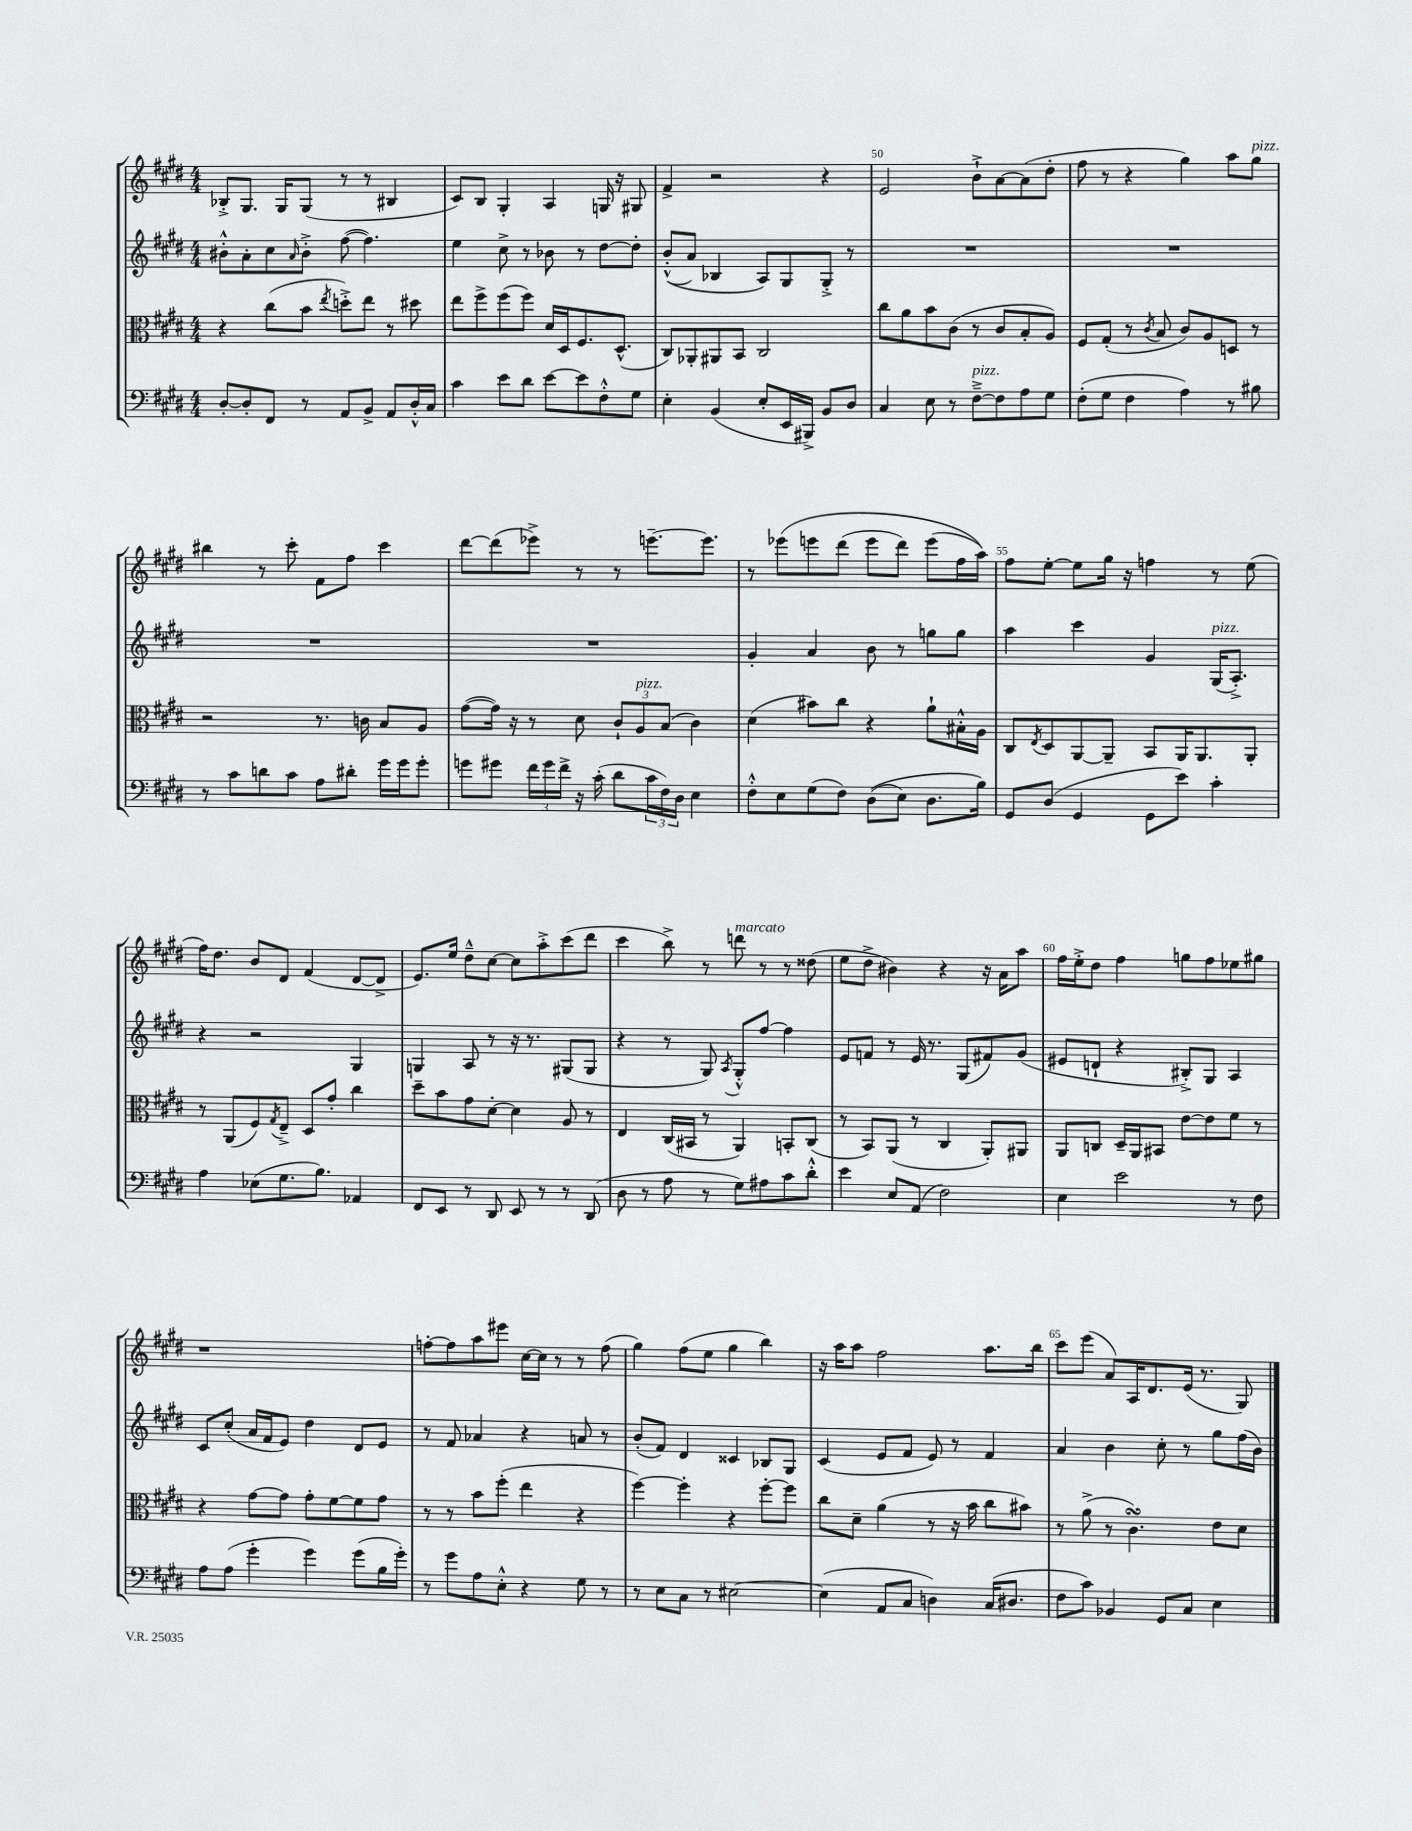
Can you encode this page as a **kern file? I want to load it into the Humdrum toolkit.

**kern	**kern	**kern	**kern
*part4	*part3	*part2	*part1
*staff4	*staff3	*staff2	*staff1
*clefF4	*clefC3	*clefG2	*clefG2
*k[f#c#g#d#]	*k[f#c#g#d#]	*k[f#c#g#d#]	*k[f#c#g#d#]
*M4/4	*M4/4	*M4/4	*M4/4
=47	=47	=47	=47
[8D#'/L	4r	8b#X'^^\L	8B-X'^/L
8D#'/]	.	8a'\	8.G#/J
8FF#/J	(8cc#\L	8cc#\	.
.	.	.	16G#/KL
.	.	16qqa/	.
8r	8b\J	8b#'^\J	(8G#/J
.	8qee/	.	.
8AA/L	8ddn'^\L)	([8ff#\	8r
8BB^/J	8ee\J	4.ff#\])	8r
8AA/L	8r	.	4B#X/
16D#'^^/L	8dd#X\	.	.
16C#/JJ	.	.	.
=48	=48	=48	=48
4c#\	8ee\L	4ee\	8c#/L)
.	8ff#^\	.	8B/J
8e\L	(8ff#\	8cc#^\	4G#'/
8d#\J	8ff#\J)	8r	.
[8e\L	16d#/LL	8b-X\	4A/
.	16D#/J	.	.
8e\]	8.F#/	8r	.
8F#'^^\	.	[8dd#\L	16Gn/
.	(8.D#^^/J	.	16r
8G#\J	.	8dd#'\J]	8G#X/
=49	=49	=49	=49
4E'\	8C#/L)	((8b'^^/L	4f#^/
.	8AA-X'/	8a/J)	.
(4BB/	8AA#X/	4B-X/	2r
.	8BB/J	.	.
8E'/L	2C#/	8A/L)	.
16EE/L	.	8G#/	.
16BBB#X^/JJ)	.	.	.
8BB/L	.	8G#'^/J	4r
8D#/J	.	8r	.
=50	=50	=50	=50
4C#/	8cc#\L	1r	2e/
.	8a\	.	.
8E\	8b\	.	.
8r	(8c#\J	.	.
!LO:TX:a:i:t=pizz.	!	!	!
[8F#~^\L	8r	.	8b`^\L
8F#\]	8c#/L	.	[8a\
8A\	8B'/	.	(8a\]
8G#\J	8A/J)	.	8dd#'\J
=51	=51	=51	=51
(8F#'\L	8F#/L	1r	8ff#\
8G#\J	(8G#'/J	.	8r
4F#\	8r	.	4r
.	8qc#/	.	.
.	8B/	.	.
4A\)	8c#/L)	.	4gg#\)
.	8A/	.	.
8r	8Dn/J	.	8aa\L
!	!	!	!LO:TX:a:i:t=pizz.
8B#X\	8r	.	8gg#\J
!!LO:LB:g=z
=52	=52	=52	=52
8r	2r	1r	4bb#X\
8c#\L	.	.	.
8dn\	.	.	8r
8c#\J	.	.	8ccc#'\
8A\L	8.r	.	8f#\L
8d#X'\J	.	.	8ff#\J
.	16cn\	.	.
16g#\LL	8B/L	.	4ccc#\
16g#\J	.	.	.
8g#'\J	8A/J	.	.
=53	=53	=53	=53
8gn\L	([8g#\L	1r	[8ddd#\L
8g#X\J	16g#\Jk])	.	(8ddd#\]
.	16r	.	.
24f#\LL	8r	.	8eee-X^\J)
24g#\	.	.	.
24f#^\JJ	.	.	.
16r	8d#\	.	8r
(16c#'\	.	.	.
8d#\L	12c#`/L	.	8r
!	!LO:TX:a:i:t=pizz.	!	!
.	12A/	.	.
24c#\L	.	.	[8.eeen~\L
24F#\)	(12B/J	.	.
24D#\JJ	.	.	.
4E\	4c#\)	.	.
.	.	.	8.eee\J]
=54	=54	=54	=54
8F#'^^\L	(4d#\	4g#'/	8r
8E\	.	.	(8eee-X\L
(8G#\	8b#X\L)	4a/	8eeen\
8F#\J)	8cc#\J	.	(8ddd#\J
((8D#\L	4r	8b\	8eee\L
8E\J)	.	8r	8ddd#\J)
8.D#\L	8a`\L	8ggn\L	(8eee\L
.	16B#X'^^\L	8gg\J	16ff#\L
16B\Jk)	16A\JJ	.	16aa\JJ))
=55	=55	=55	=55
8GG#/L	8C#/L	4aa\	8ff#\L
.	8qE/	.	.
(8D#/J	8D#/	.	[8ee'\J
4GG#/	[8AA/	4ccc#\	8ee\L]
.	8AA~/J]	.	16gg#\Jk
.	.	.	16r
8GG#\L	8BB/L	4g#/	4ffn\
8e\J)	16AA/K	.	.
.	8.AA/	.	.
!	!	!LO:TX:a:i:t=pizz.	!
4c#'\	.	(16G#/KL	8r
.	.	8.A'^/J)	.
.	8AA'/J	.	(8ee\
!!LO:LB:g=z
=56	=56	=56	=56
4A\	8r	4r	16ff#\KL)
.	.	.	8.dd#\J
.	(8AA/L	.	.
(8E-X\L	8F#/)	2r	8b/L
.	8qG#/	.	.
8.G#\	8E~^/J	.	8d#/J
.	8D#/L	.	(4f#/
8.B\J)	.	.	.
.	8g#'/J	.	.
4AA-X/	4cc#\	4G#/	[8d#/L
.	.	.	8d#^/J]
=57	=57	=57	=57
8FF#/L	8dd#~\L	4Gn/	8.e/L)
8EE/J	8b\	.	.
.	.	.	16ee/Jk
8r	8g#\	8A/	8dd#~^^\L
8DD#/	[8d#'\J	8r	[8cc#\J
8EE/	4d#\]	16r	8cc#\L]
.	.	8.r	.
8r	.	.	8aa'^\
8r	8A/	(8G#X/L	(8ccc#\
(8DD#/	8r	8G#/J	8ddd#\J
=58	=58	=58	=58
8D#\	4E/	4r	4ccc#\
8r	.	.	.
8A\	(16C#/LL	8r	8bb^\)
.	16BB#X/JJ	.	.
8r	8r	8G#/)	8r
.	.	8qA/	.
!	!	!	!LO:TX:a:i:t=marcato
8G#\L)	4AA/)	8G#'^^/L	8dddn\
8A#X\	.	[8ff#/J	8r
8c#\	8BBn'/L	4ff#\]	8r
8d#'^^\J	(8C#/J	.	(8dd##X\
=59	=59	=59	=59
4e\	8r	8e/L	8ee\L
.	8BB/L)	8fn/J	8dd#^\J
8E/L	(8AA/J	8r	4b#X\)
(8AA/J	8r	16e/	.
.	.	8.r	.
2F#\)	4C#/	.	4r
.	.	(8G#/L	.
.	8AA'/L)	8f#X/)	16r
.	.	.	16a\KL
.	8AA#X/J	(8g#/J	8aa\J
=60	=60	=60	=60
4E\	8AA/L	8e#X/L	16ff#\LL
.	.	.	16ee'^\J
.	8Cn/J	8dn`/J	8dd#\J
2e\	16D#~/LL	4r	4ff#\
.	16AA/J	.	.
.	8BB#X/J	.	.
.	[8e\L	8B#X'^/L)	8ggn\L
.	8e\]	8G#/J	8ff#\
8r	8f#\J	4A/	8ee-X\
8F#\	8r	.	8gg#X\J
!!LO:LB:g=z
=61	=61	=61	=61
8A\L	4r	8c#/L	1r
(8A\J	.	(8cc#'/J	.
4g#'\	[8g#\L	16a/LL	.
.	.	16f#/J	.
.	8g#\J]	8e/J)	.
4g#\)	8g#'\L	4dd#\	.
.	[8f#\	.	.
(8g#\L	8f#\]	8d#/L	.
16B\L	8g#\J	8e/J	.
16g#'\JJ)	.	.	.
=62	=62	=62	=62
8r	8r	8r	[8ffn'\L
8g#\L	8r	8f#/	8ff\]
8A\	8b\L	4a-X/	8aa\
8E'^^\J	(8ff#'\J	.	8eee#X\J
4r	4ee\	4r	[16cc#\LL
.	.	.	16cc#\JJ]
.	.	.	8r
8G#\	4r	8an/	8r
8r	.	8r	(8ff\
=63	=63	=63	=63
8r	[4ff#\)	(8b'/L	4gg#\)
8E\L	.	8f#/J)	.
8C#\J	4ff#'\]	4d#/	(8ff#\L
8r	.	.	8ee\J
[2E#X\	4r	4c##X/	4gg#\
.	[8ff#'\L	8B-X/L	4bb\)
.	8ff#\J]	8G#/J	.
=64	=64	=64	=64
(4E#\]	8cc#\L	(4c#/	16r
.	.	.	16aa\KL
.	8d#~\J	.	8aa\J
8AA/L	(4a\	8e/L	2ff#\
8C#/J	.	8f#/J	.
4Dn\)	8r	8e/)	.
.	16r	8r	.
.	16b\	.	.
(16C#/KL	8cc#\L	4f#/	8.aa\L
8.D#X/J	.	.	.
.	8b#X\J)	.	.
.	.	.	16bb\Jk
=65	=65	=65	=65
8F#\L	8r	4a/	8ccc#\L
8c#\J)	(8a^\	.	(8eee\J
4BB-X/	8r	4b\	8a/L)
.	4.c#sSSS\)	.	16A/K
.	.	.	8.d#/
8GG#/L	.	8cc#'\	.
8C#/J	.	8r	(16e/Jk
.	.	.	8.r
4E\	8e\L	8gg#\L	.
.	8d#\J	(16ff#\L	8G#/)
.	.	16b\JJ)	.
==	==	==	==
*-	*-	*-	*-
